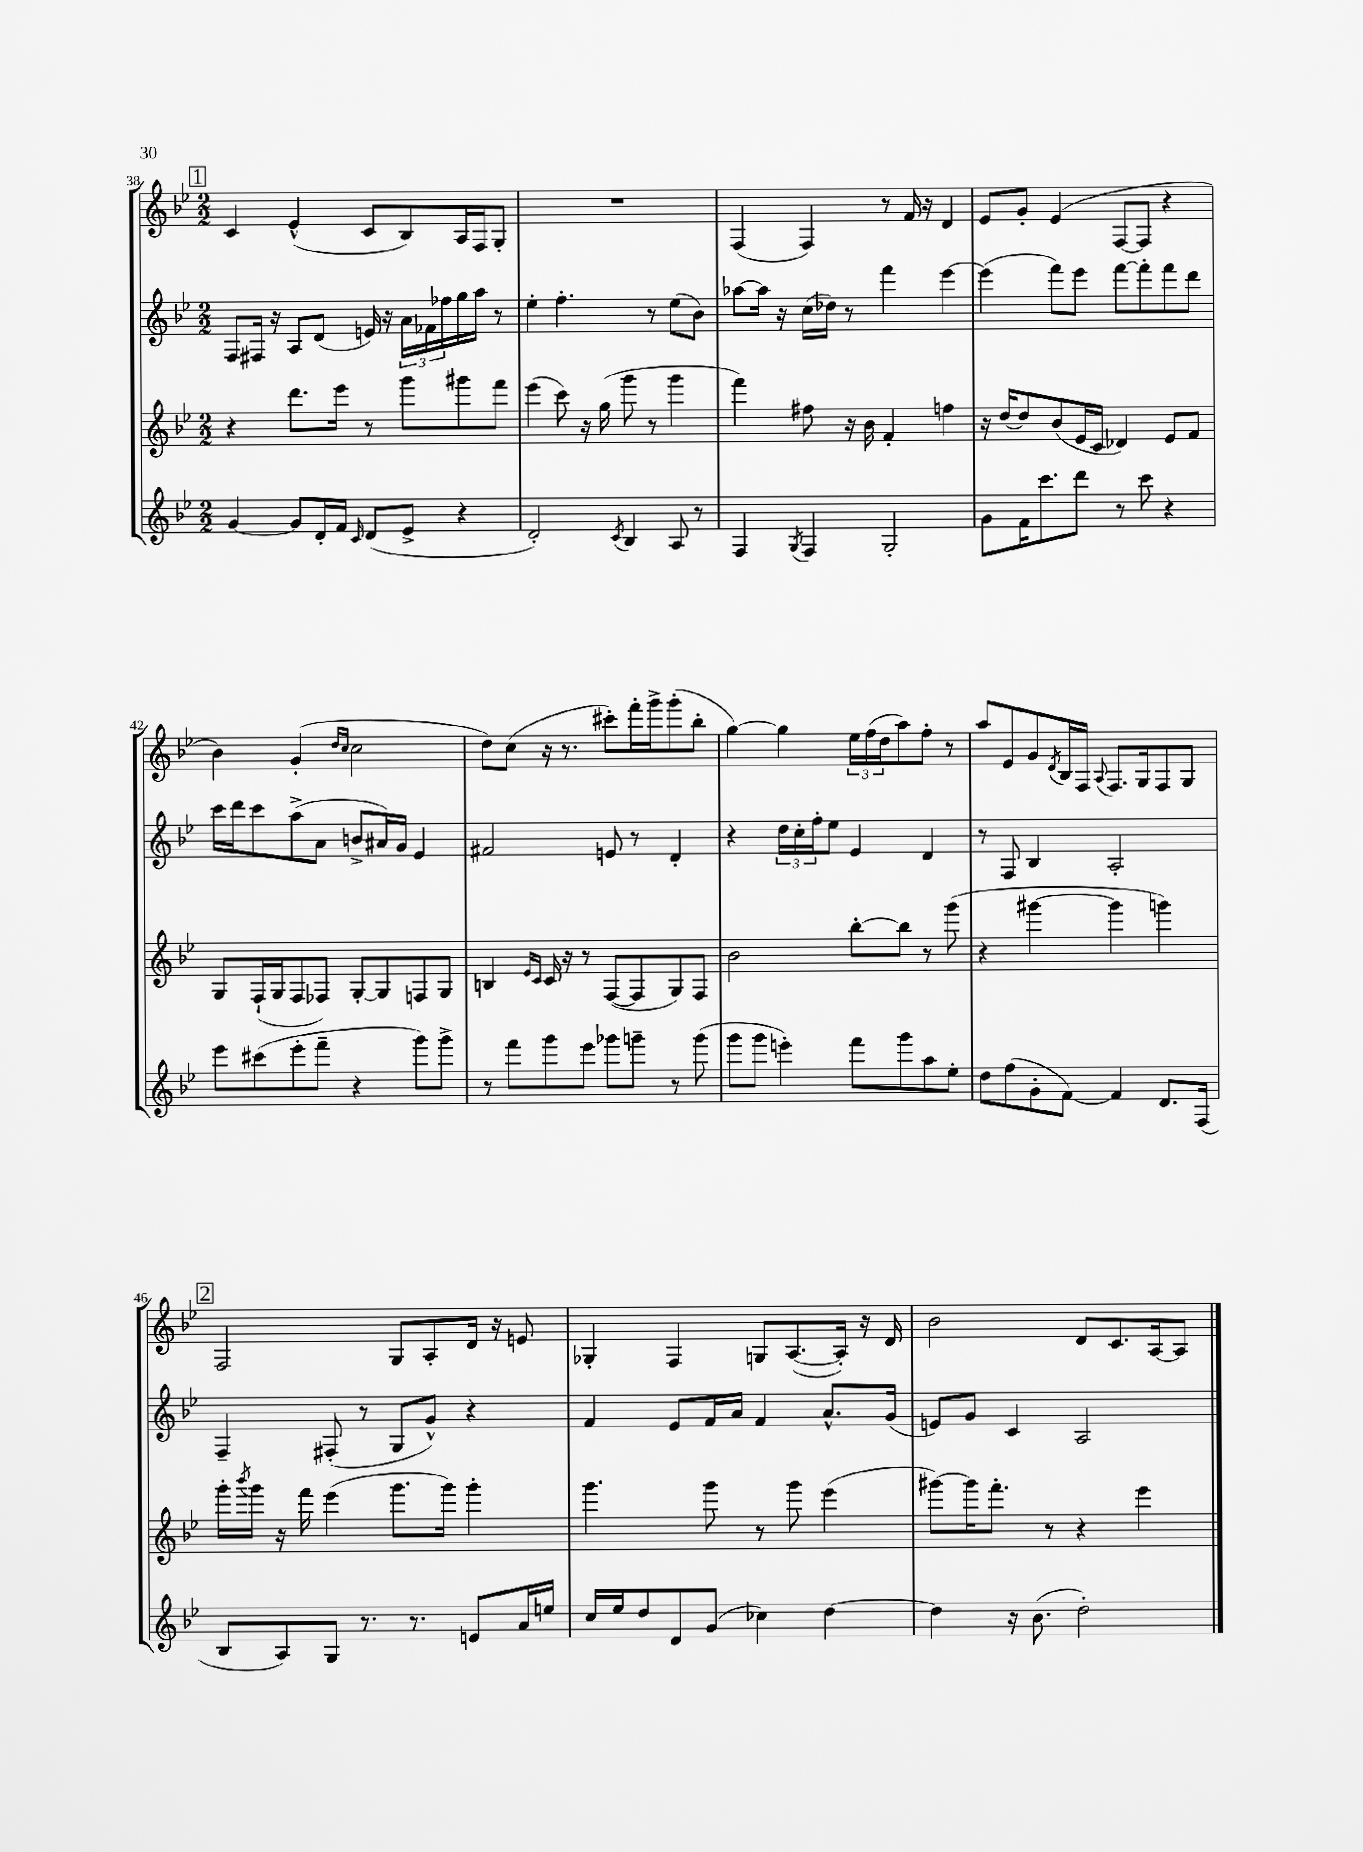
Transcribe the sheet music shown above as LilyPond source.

<<
\new StaffGroup <<
\new Staff = "s0" {
    \clef treble \key bes \major \numericTimeSignature \time 2/2
    \mark \markup { \box "1" } c'4 ees'4-^( c'8 bes8) a16 f16 g8-. |
    R1 |
    f4( f4) r8 f'16 r16 d'4 |
    ees'8 g'8-. ees'4( f8~ f8 r4 |
    bes'4) g'4-.( \grace { d''16 c''16 } c''2 |
    d''8) c''8( r16 r8. cis'''8-.) f'''16-. g'''16-> g'''8-.( bes''8-. |
    g''4~) g''4 \tuplet 3/2 { ees''16 f''16( d''16 } a''8) f''8-. r8 |
    a''8 ees'8 g'8 \acciaccatura { d'8 } bes16 f16 \appoggiatura { a8 } f8. g16 f8 g8 |
    \mark \markup { \box "2" } f2 g8 a8-. d'16 r16 e'8 |
    ges4-. f4 g8 a8.~( a16-.) r16 d'16 |
    bes'2 d'8 c'8. a16~ a8 \bar "|." |
}
\new Staff = "s1" {
    \clef treble \key bes \major \numericTimeSignature \time 2/2
    \mark \markup { \box "1" } f8 fis16 r16 a8 d'8( e'16) r16 \tuplet 3/2 { a'16 fes'16 fes''16 } g''16 a''16 r8 |
    ees''4-. f''4.-. r8 ees''8( bes'8) |
    aes''8~ aes''16 r16 c''16( des''16) r8 f'''4 ees'''4~ |
    ees'''4( f'''8) ees'''8 f'''8~ f'''8-. f'''8 d'''8 |
    c'''16 d'''16 c'''8 a''8->( a'8 b'8-> ais'16) g'16 ees'4 |
    fis'2 e'8 r8 d'4-. |
    r4 \tuplet 3/2 { d''16 c''16-. f''16-. } ees''8 ees'4 d'4 |
    r8 f8 bes4 a2-. |
    \mark \markup { \box "2" } f4-- fis8-.( r8 g8 g'8-^) r4 |
    f'4 ees'8 f'16 a'16 f'4 a'8.-^ g'16( |
    e'8) g'8 c'4 a2 \bar "|." |
}
\new Staff = "s2" {
    \clef treble \key bes \major \numericTimeSignature \time 2/2
    \mark \markup { \box "1" } r4 d'''8. ees'''16 r8 g'''8 gis'''8 f'''8 |
    ees'''4( c'''8) r16 g''16( g'''8 r8 g'''4 |
    f'''4) fis''8 r16 bes'16 f'4-. f''4 |
    r16 d''16~ d''8 bes'8( ees'16 c'16 des'4) ees'8 f'8 |
    g8 f16-!( g16 f8 fes8) g8~-. g8 f8 g8 |
    b4 \grace { ees'16 c'16 } c'16 r16 r8 f8~( f8 g8) f8 |
    bes'2 bes''8~-. bes''8 r8 g'''8( |
    r4 gis'''4~ gis'''4 g'''4) |
    \mark \markup { \box "2" } g'''16-. \acciaccatura { bes'''8 } g'''16 r16 f'''16 ees'''4( g'''8. g'''16) g'''4-. |
    g'''4. g'''8 r8 g'''8 ees'''4( |
    gis'''8~) gis'''16 f'''8.-. r8 r4 ees'''4 \bar "|." |
}
\new Staff = "s3" {
    \clef treble \key bes \major \numericTimeSignature \time 2/2
    \mark \markup { \box "1" } g'4~ g'8 d'16-. f'16 \grace { c'16 } d'8( ees'8-> r4 |
    d'2-.) \acciaccatura { c'8 } bes4 a8 r8 |
    f4 \acciaccatura { g8 } f4 g2-. |
    g'8 f'16 c'''8. d'''8 r8 c'''8 r4 |
    ees'''8 cis'''8( ees'''8-. f'''8-- r4 g'''8) g'''8-> |
    r8 f'''8 g'''8 ees'''8 ges'''8 g'''8-- r8 g'''8( |
    g'''8 g'''8 e'''4-.) f'''8 g'''8 a''8 ees''8-. |
    d''8 f''8( g'8-. f'8~) f'4 d'8. f16( |
    \mark \markup { \box "2" } bes8 a8) g8 r8. r8. e'8 a'16 e''16 |
    c''16 ees''16 d''8 d'8 g'8( ces''4) d''4~ |
    d''4 r16 bes'8.( d''2-.) \bar "|." |
}
>>
>>
\layout { \context { \Score currentBarNumber = #38 } }
